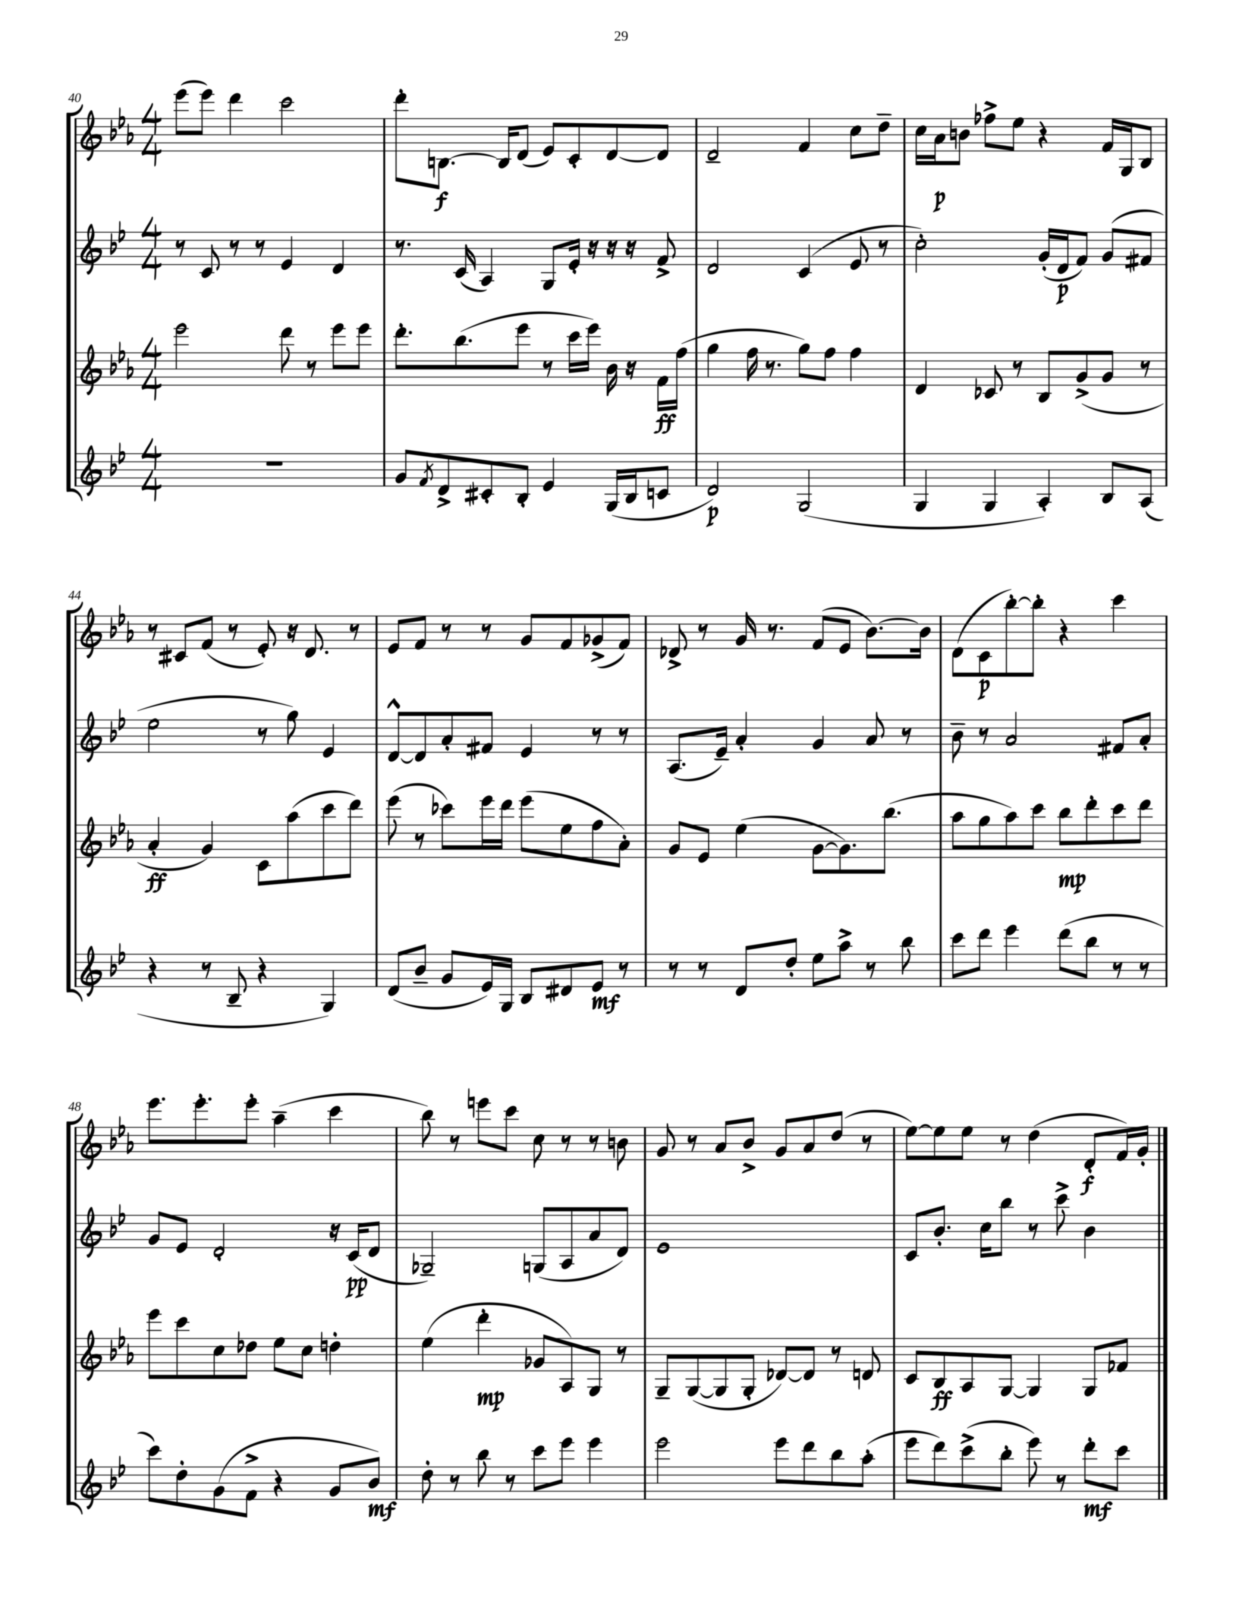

**kern	**kern	**kern	**kern
*staff4	*staff3	*staff2	*staff1
*clefG2	*clefG2	*clefG2	*clefG2
*k[b-e-]	*k[b-e-a-]	*k[b-e-]	*k[b-e-a-]
*M4/4	*M4/4	*M4/4	*M4/4
1r	2eee-	8r	(8eee-
.	.	8c	8eee-)
.	.	8r	4ddd
.	.	8r	.
.	8ddd	4e-	2ccc
.	8r	.	.
.	8eee-	4d	.
.	8eee-	.	.
=	=	=	=
8g	8.ddd'	8.r	8ddd'
8qf	.	.	.
8d^	.	.	[8.B
.	(8.bb-	(16c	.
8c#'	.	4A)	.
.	.	.	16B]
8B-'	8eee-	.	(8d
4e-	8r	8G	8e-)
.	16ccc	16e-'	8c'
.	16eee-)	16r	.
(16G	16b-	16r	[8d
16B-	16r	16r	.
8c	16f	8f^	8d]
.	(16ff	.	.
=	=	=	=
2d)	4gg	2d	2d~
.	16ff	.	.
.	8.r	.	.
(2G	8gg)	(4c	4f
.	8ff	.	.
.	4ff	8e-	8cc
.	.	8r	8dd~
=	=	=	=
4G	4d	2cc')	16cc
.	.	.	16a-
.	.	.	8b
4G	8c-	.	8ff-^
.	8r	.	8ee-
4A')	8B-	(16g'	4r
.	.	16d	.
.	(8g^	8f)	.
8B-	8g	(8g	16f
.	.	.	16G
(8A	8r	8f#	8B-
=	=	=	=
4r	4a-'	2ee-	8r
.	.	.	8c#
8r	4g)	.	(8f
8B-~	.	.	8r
4r	8c	8r	8e-')
.	(8aa-	8gg)	16r
.	.	.	8.d
4G)	8ccc	4e-	.
.	8ddd)	.	8r
=	=	=	=
(8d	(8eee-	[8d^^	8e-
8b-~	8r	8d]	8f
8g	8ccc-)	8a'	8r
16e-)	16eee-	8f#	8r
16G	16ddd	.	.
8B-	(8eee-	4e-	8g
8d#	8ee-	.	8f
8e-	8ff	8r	(8g-^
8r	8a-')	8r	8f)
=	=	=	=
8r	8g	(8.A	8d-^
8r	8e-	.	8r
.	.	16e-~)	.
8d	(4ee-	4a'	16g
.	.	.	8.r
8dd'	.	.	.
8ee-	[8g	4g	(8f
8aa^	8.g])	.	8e-
8r	.	8a	[8.b-)
.	(8.bb-	.	.
8bb-	.	8r	.
.	.	.	16b-]
=	=	=	=
8ccc	8aa-	8b-~	(8d
8ddd	8gg	8r	8c
4eee-	8aa-)	2a	[8bb-')
.	8ccc	.	8bb-']
(8ddd	8bb-	.	4r
8bb-	8ddd'	.	.
8r	8ccc	8f#	4ccc
8r	8ddd	8a'	.
=	=	=	=
8ccc)	8eee-	8g	8.eee-
8dd'	8ccc	8e-	.
.	.	.	8.eee-'
(8g	8cc	2d'	.
8f^	8dd-	.	8eee-'
4r	8ee-	.	(4aa-~
.	8cc	.	.
8g	4dd'	16r	4ccc
.	.	(16c	.
8b-)	.	8d	.
=	=	=	=
8dd'	(4ee-	2G-~)	8bb-)
8r	.	.	8r
8bb-	4ddd'	.	8eee
8r	.	.	8ccc
8ccc	8g-	(8G	8cc
8eee-	8A-)	8A	8r
4eee-	8G	8a	8r
.	8r	8d)	8b
=	=	=	=
2eee-	8G~	1e-	8g
.	([8G	.	8r
.	8G]	.	8a-
.	8G'	.	8b-^
8eee-	[8d-)	.	8g
8ddd	8d-]	.	8a-
8bb-	8r	.	(8dd
(8aa'	8d	.	8r
=	=	=	=
8eee-	8c	8c	[8ee-)
8ddd)	8B-	8.b-'	8ee-]
(8ccc^	8A-	.	8ee-
.	.	16cc	.
8bb-'	[8G	8bb-	8r
8eee-)	4G]	8r	(4dd
8r	.	8ccc^	.
8ddd'	8G	4b-	8d'
8ccc	8f-	.	16f)
.	.	.	16g'
==	==	==	==
*-	*-	*-	*-
